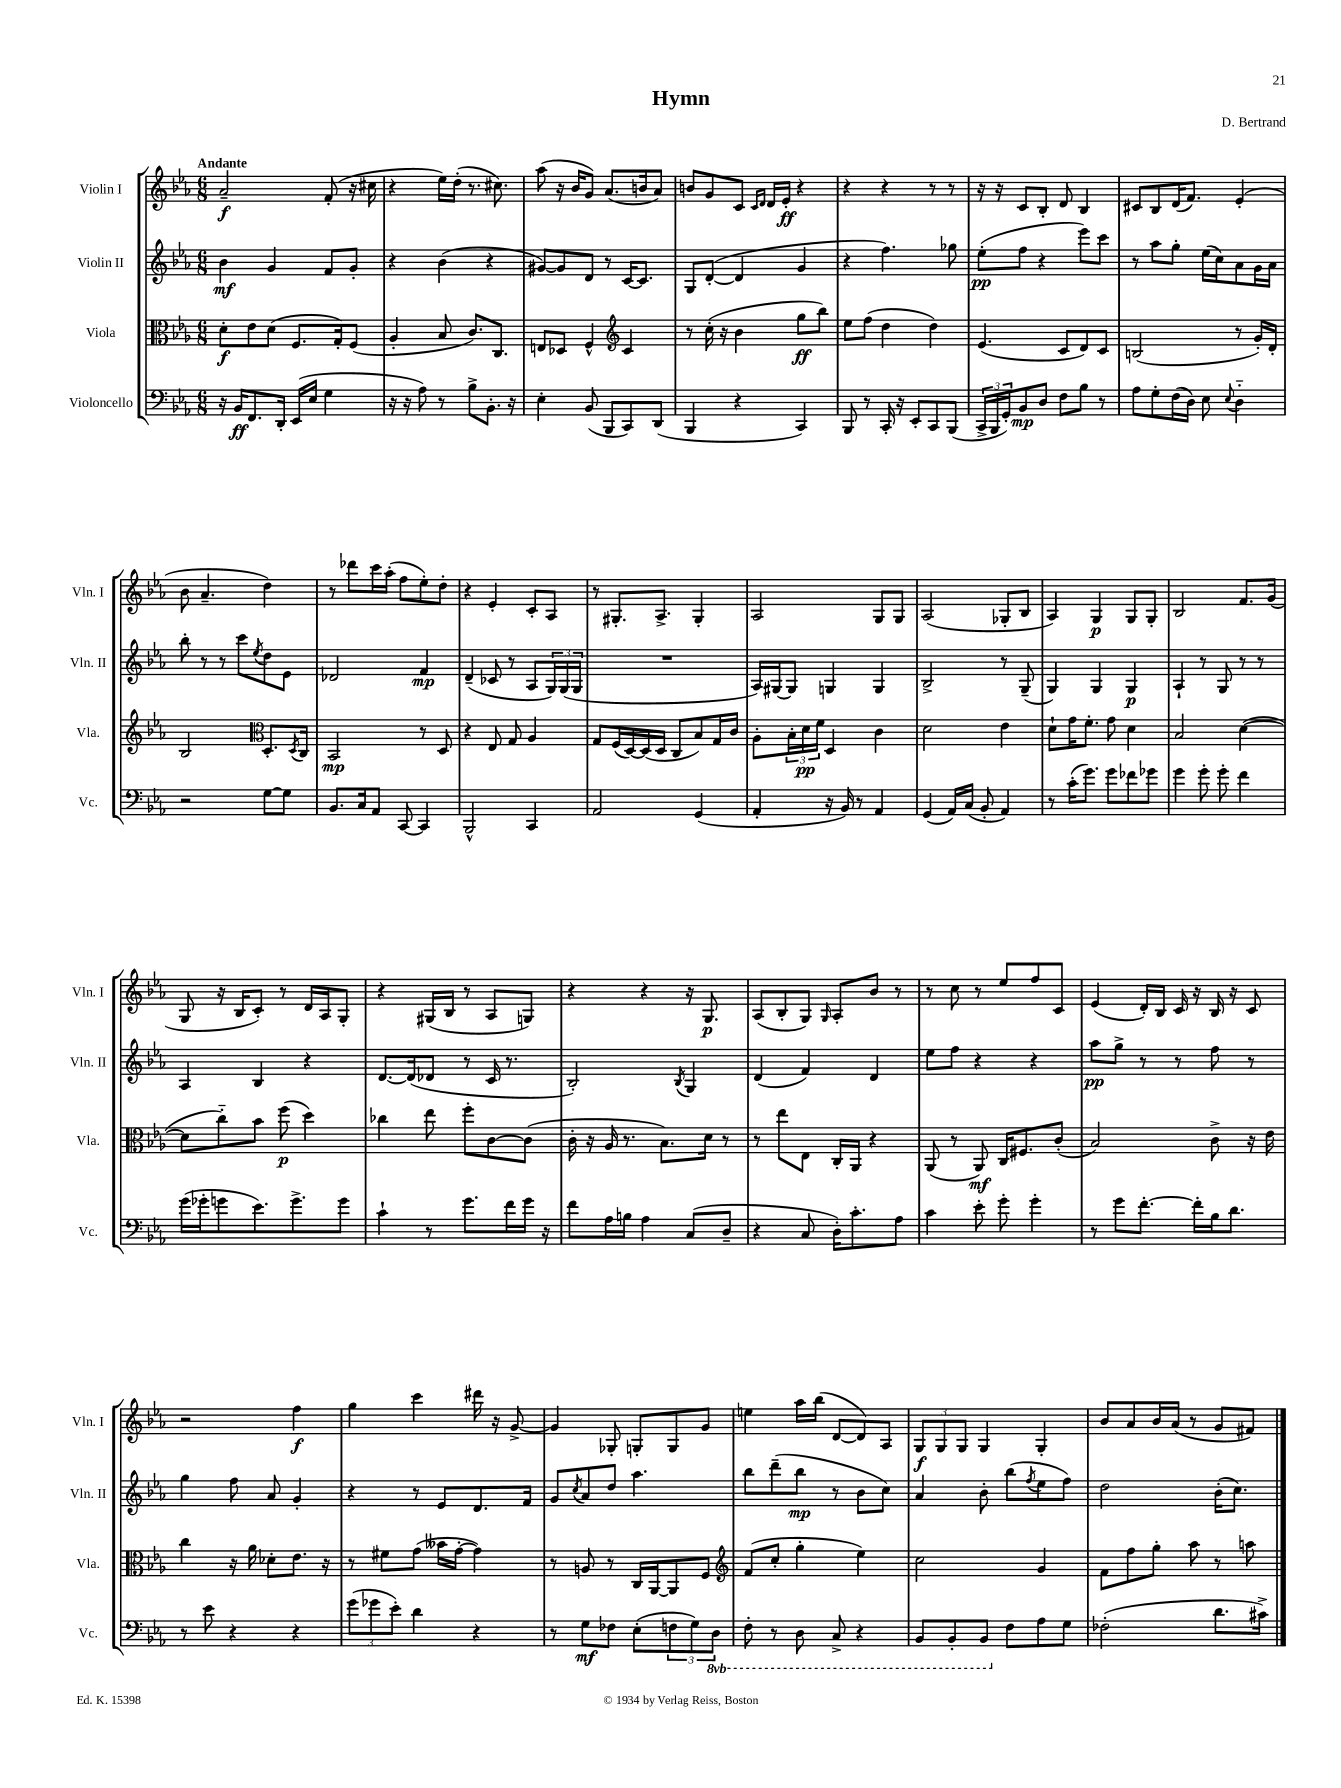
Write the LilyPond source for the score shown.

\header { title = "Hymn" composer = "D. Bertrand" }
<<
\new StaffGroup <<
\new Staff = "s0" \with { instrumentName = "Violin I" shortInstrumentName = "Vln. I" } {
    \clef treble \key ees \major \numericTimeSignature \time 6/8 \tempo "Andante"
    aes'2--\f f'8-.( r16 cis''16 |
    r4 ees''16) d''16-.( r8. cis''8.) |
    aes''8( r16 bes'16 g'8) aes'8.( b'16 aes'8) |
    b'8 g'8 c'8 \grace { c'16 d'16 } d'16 ees'16-.\ff r4 |
    r4 r4 r8 r8 |
    r16 r16 c'8 bes8-. d'8 bes4 |
    cis'8 bes8 d'16( f'8.) ees'4-.( |
    bes'8 aes'4.-- d''4) |
    r8 des'''8 c'''16 aes''16-.( f''8 ees''8-.) d''8-. |
    r4 ees'4-. c'8-. aes8 |
    r8 gis8.-. aes8.-> gis4-. |
    aes2 g8 g8 |
    aes2( ges8-. bes8 |
    aes4) g4\p g8 g8-. |
    bes2 f'8. g'16( |
    g8 r16 bes16 c'8-.) r8 d'16 aes16 g8-. |
    r4 gis16( bes16 r8 aes8 g8) |
    r4 r4 r16 g8.\p |
    aes8( bes8-. g8) \grace { g16 } aes8-. bes'8 r8 |
    r8 c''8 r8 ees''8 f''8 c'8 |
    ees'4( d'16-.) bes16 c'16 r16 bes16 r16 c'8 |
    r2 f''4\f |
    g''4 c'''4 dis'''16 r16 g'8~-> |
    g'4 ges8-. g8-. g8 g'8 |
    e''4 aes''16 bes''16( d'8~ d'8) aes8 |
    \tuplet 3/2 { g8\f g8 g8 } g4 g4-. |
    bes'8 aes'8 bes'16 aes'16( r8 g'8 fis'8) \bar "|." |
}
\new Staff = "s1" \with { instrumentName = "Violin II" shortInstrumentName = "Vln. II" } {
    \clef treble \key ees \major \numericTimeSignature \time 6/8
    bes'4\mf g'4 f'8 g'8-. |
    r4 bes'4( r4 |
    gis'8~) gis'8 d'8 r8 c'16~ c'8. |
    g8 d'8~-.( d'4 g'4 |
    r4 f''4.) ges''8 |
    ees''8-.\pp( f''8 r4 ees'''8) c'''8 |
    r8 aes''8 g''8-. ees''16( c''16) aes'8 g'16 aes'16 |
    bes''8-. r8 r8 c'''8 \acciaccatura { ees''8 } d''8 ees'8 |
    des'2 f'4\mp |
    d'4--( ces'8 r8 aes8 \tuplet 3/2 { g16) g16( g16 } |
    R2. |
    aes16) gis16~ gis8 g4 g4 |
    bes2-> r8 g8--( |
    g4) g4 g4\p |
    aes4-! r8 g8 r8 r8 |
    aes4 bes4 r4 |
    d'8.~ d'16( des'8 r8 c'16 r8. |
    bes2-.) \acciaccatura { bes8 } g4 |
    d'4( f'4) d'4 |
    ees''8 f''8 r4 r4 |
    aes''8\pp g''8-> r8 r8 f''8 r8 |
    g''4 f''8 aes'8 g'4-. |
    r4 r8 ees'8 d'8. f'16 |
    g'8 \acciaccatura { c''8 } aes'8 d''8 aes''4. |
    bes''8 d'''8--( bes''8\mp r8 bes'8 c''8) |
    aes'4 bes'8-. bes''8( \acciaccatura { f''8 } ees''8 f''8) |
    d''2 bes'16-.( c''8.) \bar "|." |
}
\new Staff = "s2" \with { instrumentName = "Viola" shortInstrumentName = "Vla." } {
    \clef alto \key ees \major \numericTimeSignature \time 6/8
    d'8-.\f ees'8 d'8( f8. g16-.) f8( |
    aes4-. bes8 c'8.) c8. |
    e8 des8 f4-^ \clef treble c'4 |
    r8 c''16-.( r16 bes'4 g''8\ff bes''8) |
    ees''8 f''8( d''4 d''4) |
    ees'4.( c'8 d'8) c'8 |
    b2( r8 g'16-.) d'16-. |
    bes2 \clef alto d8.-. \acciaccatura { d8 } c16 |
    bes,2\mp r8 d8 |
    r4 ees8 g8 aes4 |
    g8 f16( d16~) d16( d16 c8 bes8) g16 c'16 |
    aes8-. \tuplet 3/2 { bes16-. d'16\pp f'16 } d4 c'4 |
    d'2 ees'4 |
    d'8-! g'16 f'8.-. g'8 d'4 |
    bes2 d'4~( |
    d'8 c''8-_) bes'8 f''8\p( d''4) |
    ces''4 ees''8 f''8-. c'8~ c'8( |
    c'16-. r16 aes16 r8. bes8.) d'16 r8 |
    r8 ees''8 ees8 c16-. aes,16 r4 |
    aes,8( r8 aes,8\mf) c16 fis8. c'8-.( |
    bes2) c'8-> r16 ees'16 |
    c''4 r16 aes'16 des'8-. ees'8. r16 |
    r8 fis'8 g'8( beses'16 g'16~-. g'4) |
    r8 a8 r8 c16 aes,16~ aes,8 f8 |
    \clef treble f'8( c''8-. g''4-. ees''4) |
    c''2 g'4 |
    f'8 f''8 g''8-. aes''8 r8 a''8 \bar "|." |
}
\new Staff = "s3" \with { instrumentName = "Violoncello" shortInstrumentName = "Vc." } {
    \clef bass \key ees \major \numericTimeSignature \time 6/8 \set Staff.ottavationMarkups = #ottavation-simple-ordinals
    r16 bes,16\ff f,8. d,16-. ees,16( ees16 g4 |
    r16 r16 aes8) r8 bes8-> bes,8.-. r16 |
    ees4-. bes,8( bes,,8 c,8) d,8( |
    bes,,4 r4 c,4) |
    bes,,8 r8 c,16-. r16 ees,8-. c,8 bes,,8( |
    \tuplet 3/2 { c,16-> bes,,16 g,16-.) } bes,8\mp d8 f8 bes8 r8 |
    aes8 g8-. f16( d16) ees8 \appoggiatura { ees8 } d4-_ |
    r2 g8~ g8 |
    bes,8. c16 aes,8 c,8~ c,4 |
    bes,,2-^ c,4 |
    aes,2 g,4( |
    aes,4-. r16 bes,16) r8 aes,4 |
    g,4( aes,16) c16( bes,8-. aes,4) |
    r8 c'16-.( g'8.) g'8 fes'8 ges'8 |
    g'4 g'8-. g'8-. f'4 |
    g'16( ges'16-. g'8 ees'8.) g'8.-> g'8 |
    c'4-! r8 g'8. f'16 g'16 r16 |
    f'8 aes16 b16 aes4 c8( d8-- |
    r4 c8 d16-.) c'8.-. aes8 |
    c'4 ees'8-. g'8-. g'4-. |
    r8 g'8 f'8.~-. f'16-. bes16 d'8. |
    r8 ees'8 r4 r4 |
    \tuplet 3/2 { g'8( ges'8 ees'8-.) } d'4 r4 |
    r8 g8\mf fes8 ees8-.( \tuplet 3/2 { f8 g8) \ottava #-1 d,8 } |
    f,8-. r8 d,8 c,8-> r4 |
    bes,,8 bes,,8-. bes,,8 \ottava #0 f8 aes8 g8 |
    fes2-.( d'8. cis'16->) \bar "|." |
}
>>
>>
\layout { \context { \Score \remove "Bar_number_engraver" } }
